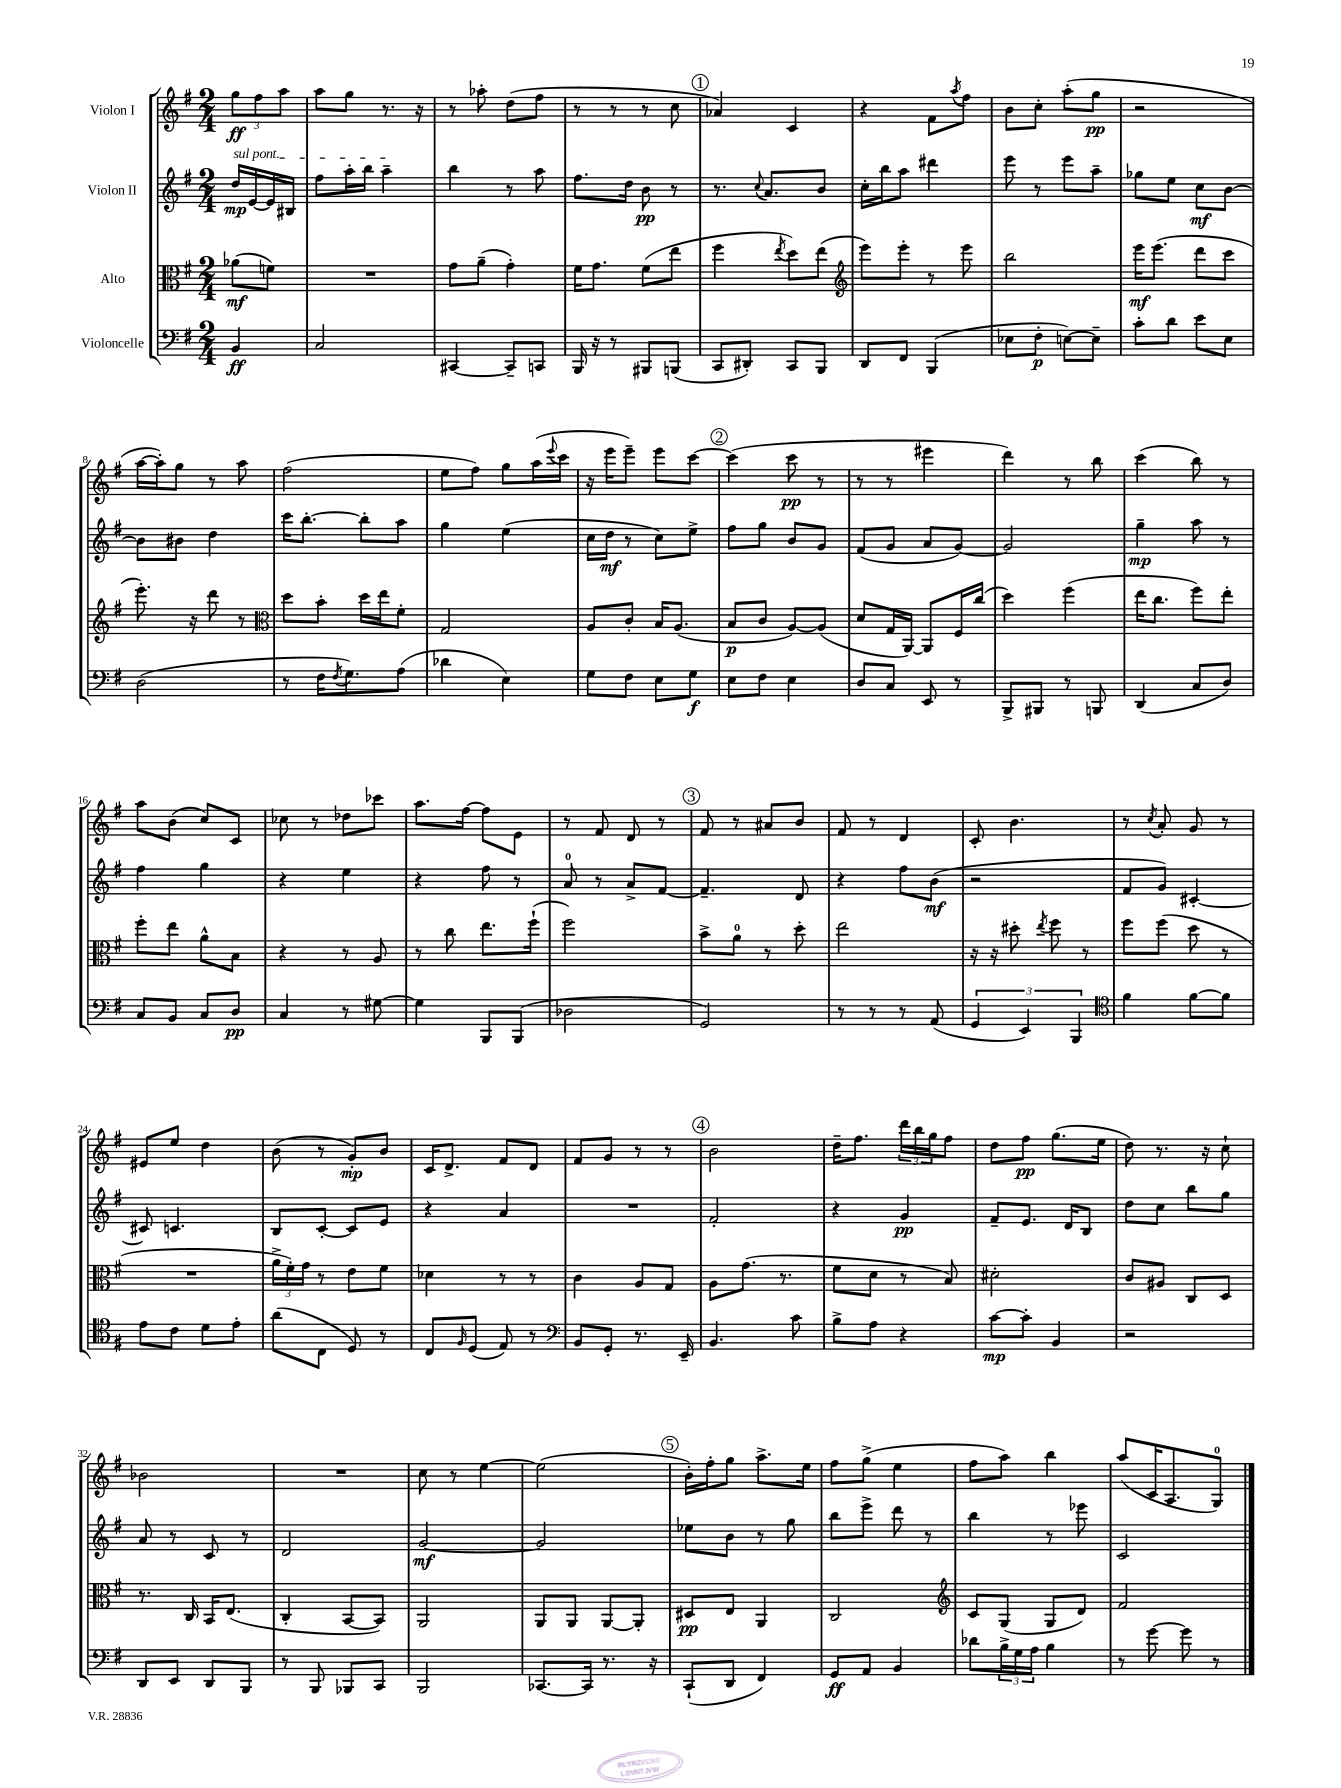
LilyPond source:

<<
\new StaffGroup <<
\new Staff = "s0" \with { instrumentName = "Violon I" } {
    \clef treble \key g \major \numericTimeSignature \time 2/4 \partial 4
    \tuplet 3/2 { g''8\ff fis''8 a''8 } |
    a''8 g''8 r8. r16 |
    r8 aes''8-. d''8( fis''8 |
    r8 r8 r8 c''8 |
    \mark \markup { \circle "1" } aes'4) c'4 |
    r4 fis'8 \acciaccatura { a''8 } fis''8 |
    b'8 c''8-. a''8-.( g''8\pp |
    r2 |
    a''16~ a''16-.) g''8 r8 a''8 |
    fis''2( |
    e''8 fis''8) g''8 a''16( \appoggiatura { e'''8 } c'''16 |
    r16 e'''16 e'''8--) e'''8 c'''8~ |
    \mark \markup { \circle "2" } c'''4( c'''8\pp r8 |
    r8 r8 eis'''4 |
    d'''4) r8 b''8 |
    c'''4( b''8) r8 |
    a''8 b'8( c''8) c'8 |
    ces''8 r8 des''8 ces'''8 |
    a''8. fis''16~ fis''8 e'8 |
    r8 fis'8 d'8 r8 |
    \mark \markup { \circle "3" } fis'8 r8 ais'8 b'8 |
    fis'8 r8 d'4 |
    c'8-. b'4. |
    r8 \acciaccatura { c''8 } a'8-. g'8 r8 |
    eis'8 e''8 d''4 |
    b'8( r8 g'8-.\mp) b'8 |
    c'16 d'8.-> fis'8 d'8 |
    fis'8 g'8 r8 r8 |
    \mark \markup { \circle "4" } b'2 |
    d''16-- fis''8. \tuplet 3/2 { d'''16 b''16 g''16 } fis''8 |
    d''8 fis''8\pp g''8.( e''16 |
    d''8) r8. r16 c''8-! |
    bes'2 |
    R2 |
    c''8 r8 e''4~ |
    e''2( |
    \mark \markup { \circle "5" } b'16-.) fis''16-. g''8 a''8.-> e''16 |
    fis''8 g''8->( e''4 |
    fis''8 a''8) b''4 |
    a''8( c'16 a8. g8-0) \bar "|." |
}
\new Staff = "s1" \with { instrumentName = "Violon II" } {
    \clef treble \key g \major \numericTimeSignature \time 2/4 \partial 4
    \once \override TextSpanner.bound-details.left.text = \markup { \italic "sul pont." } d''16\mp\startTextSpan e'16~ e'16 bis16 |
    fis''8 a''16-. b''16 a''4--\stopTextSpan |
    b''4 r8 a''8 |
    fis''8. d''16 b'8\pp r8 |
    \mark \markup { \circle "1" } r8. \appoggiatura { c''8 } a'8. b'8 |
    c''16-. b''16 a''8 dis'''4 |
    e'''8 r8 e'''8 a''8-- |
    ges''8 e''8 c''8\mf b'8~ |
    b'8 bis'8 d''4 |
    c'''16 b''8.~-. b''8-. a''8 |
    g''4 e''4( |
    c''16 d''16\mf r8 c''8) e''8-> |
    \mark \markup { \circle "2" } fis''8 g''8 b'8 g'8 |
    fis'8( g'8 a'8 g'8~) |
    g'2 |
    g''4--\mp a''8 r8 |
    fis''4 g''4 |
    r4 e''4 |
    r4 fis''8 r8 |
    a'8-0 r8 a'8-> fis'8~ |
    \mark \markup { \circle "3" } fis'4.-- d'8 |
    r4 fis''8 b'8\mf( |
    r2 |
    fis'8 g'8) cis'4~-. |
    cis'8 c'4. |
    b8 c'8~-. c'8 e'8 |
    r4 a'4 |
    R2 |
    \mark \markup { \circle "4" } fis'2-. |
    r4 g'4\pp |
    fis'8-- e'8. d'16 b8 |
    d''8 c''8 b''8 g''8 |
    a'8 r8 c'8 r8 |
    d'2 |
    g'2~\mf |
    g'2 |
    \mark \markup { \circle "5" } ees''8 b'8 r8 g''8 |
    b''8 e'''8-> d'''8 r8 |
    b''4 r8 ees'''8 |
    c'2 \bar "|." |
}
\new Staff = "s2" \with { instrumentName = "Alto" } {
    \clef alto \key g \major \numericTimeSignature \time 2/4 \partial 4
    aes'8\mf( f'8) |
    R2 |
    g'8 a'8--( g'4-.) |
    fis'16 g'8. fis'8( e''8 |
    \mark \markup { \circle "1" } fis''4 \acciaccatura { e''8 } d''8) e''8( |
    \clef treble e'''8) e'''8-. r8 e'''8 |
    b''2 |
    e'''16\mf e'''8.( d'''8 c'''8 |
    e'''8.-.) r16 d'''8 r8 |
    \clef alto d''8 b'8-. d''16 e''16 fis'8-. |
    g2 |
    a8 c'8-. b16 a8.( |
    \mark \markup { \circle "2" } b8\p c'8 a8~) a8( |
    d'8 g16 a,16~) a,8 fis16 c''16( |
    d''4) fis''4( |
    e''16 c''8. fis''8) e''8-. |
    fis''8-. e''8 a'8-^ b8 |
    r4 r8 a8 |
    r8 c''8 e''8. fis''16-!( |
    fis''2) |
    \mark \markup { \circle "3" } b'8-> a'8-0 r8 d''8-. |
    e''2 |
    r16 r16 dis''8-. \acciaccatura { e''8 } fis''8 r8 |
    fis''8 fis''8( d''8 r8 |
    R2 |
    \tuplet 3/2 { a'16-> fis'16-.) g'16 } r8 e'8 fis'8 |
    des'4 r8 r8 |
    c'4 a8 g8 |
    \mark \markup { \circle "4" } a8 g'8.( r8. |
    fis'8 d'8 r8 b8) |
    dis'2-. |
    c'8 ais8 c8 d8 |
    r8. c16 b,16 e8.( |
    c4-. b,8~ b,8) |
    a,2 |
    a,8 a,8 a,8~ a,8-. |
    \mark \markup { \circle "5" } dis8\pp e8 a,4 |
    c2 |
    \clef treble c'8 g8( g8 d'8) |
    fis'2 \bar "|." |
}
\new Staff = "s3" \with { instrumentName = "Violoncelle" } {
    \clef bass \key g \major \numericTimeSignature \time 2/4 \partial 4
    b,4\ff |
    c2 |
    cis,4~ cis,8-- c,8 |
    b,,16 r16 r8 bis,,8 b,,8( |
    \mark \markup { \circle "1" } c,8 dis,8-.) c,8 b,,8 |
    d,8 fis,8 b,,4( |
    ees8 fis8-.\p e8~) e8-- |
    c'8-. d'8 e'8 e8 |
    d2( |
    r8 fis16 \acciaccatura { fis8 } g8.) a8( |
    des'4 e4) |
    g8 fis8 e8 g8\f |
    \mark \markup { \circle "2" } e8 fis8 e4 |
    d8 c8 e,8 r8 |
    b,,8-> bis,,8 r8 b,,8 |
    d,4( c8 d8) |
    c8 b,8 c8 d8\pp |
    c4 r8 gis8~ |
    gis4 b,,8 b,,8( |
    des2 |
    \mark \markup { \circle "3" } g,2) |
    r8 r8 r8 a,8( |
    \tuplet 3/2 { g,4 e,4) b,,4 } |
    \clef tenor fis'4 fis'8~ fis'8 |
    e'8 c'8 d'8 e'8-. |
    a'8( c8 d8) r8 |
    c8 \grace { fis16 } d8( e8) r8 |
    \clef bass b,8 g,8-. r8. e,16-- |
    \mark \markup { \circle "4" } b,4. c'8 |
    b8-> a8 r4 |
    c'8~\mp c'8-. b,4 |
    r2 |
    d,8 e,8 d,8 b,,8 |
    r8 b,,8 bes,,8 c,8 |
    b,,2 |
    ces,8.~ ces,16 r8. r16 |
    \mark \markup { \circle "5" } c,8-!( d,8 fis,4) |
    g,8\ff a,8 b,4 |
    des'8 \tuplet 3/2 { b16-> g16 a16 } b4 |
    r8 g'8~ g'8 r8 \bar "|." |
}
>>
>>
